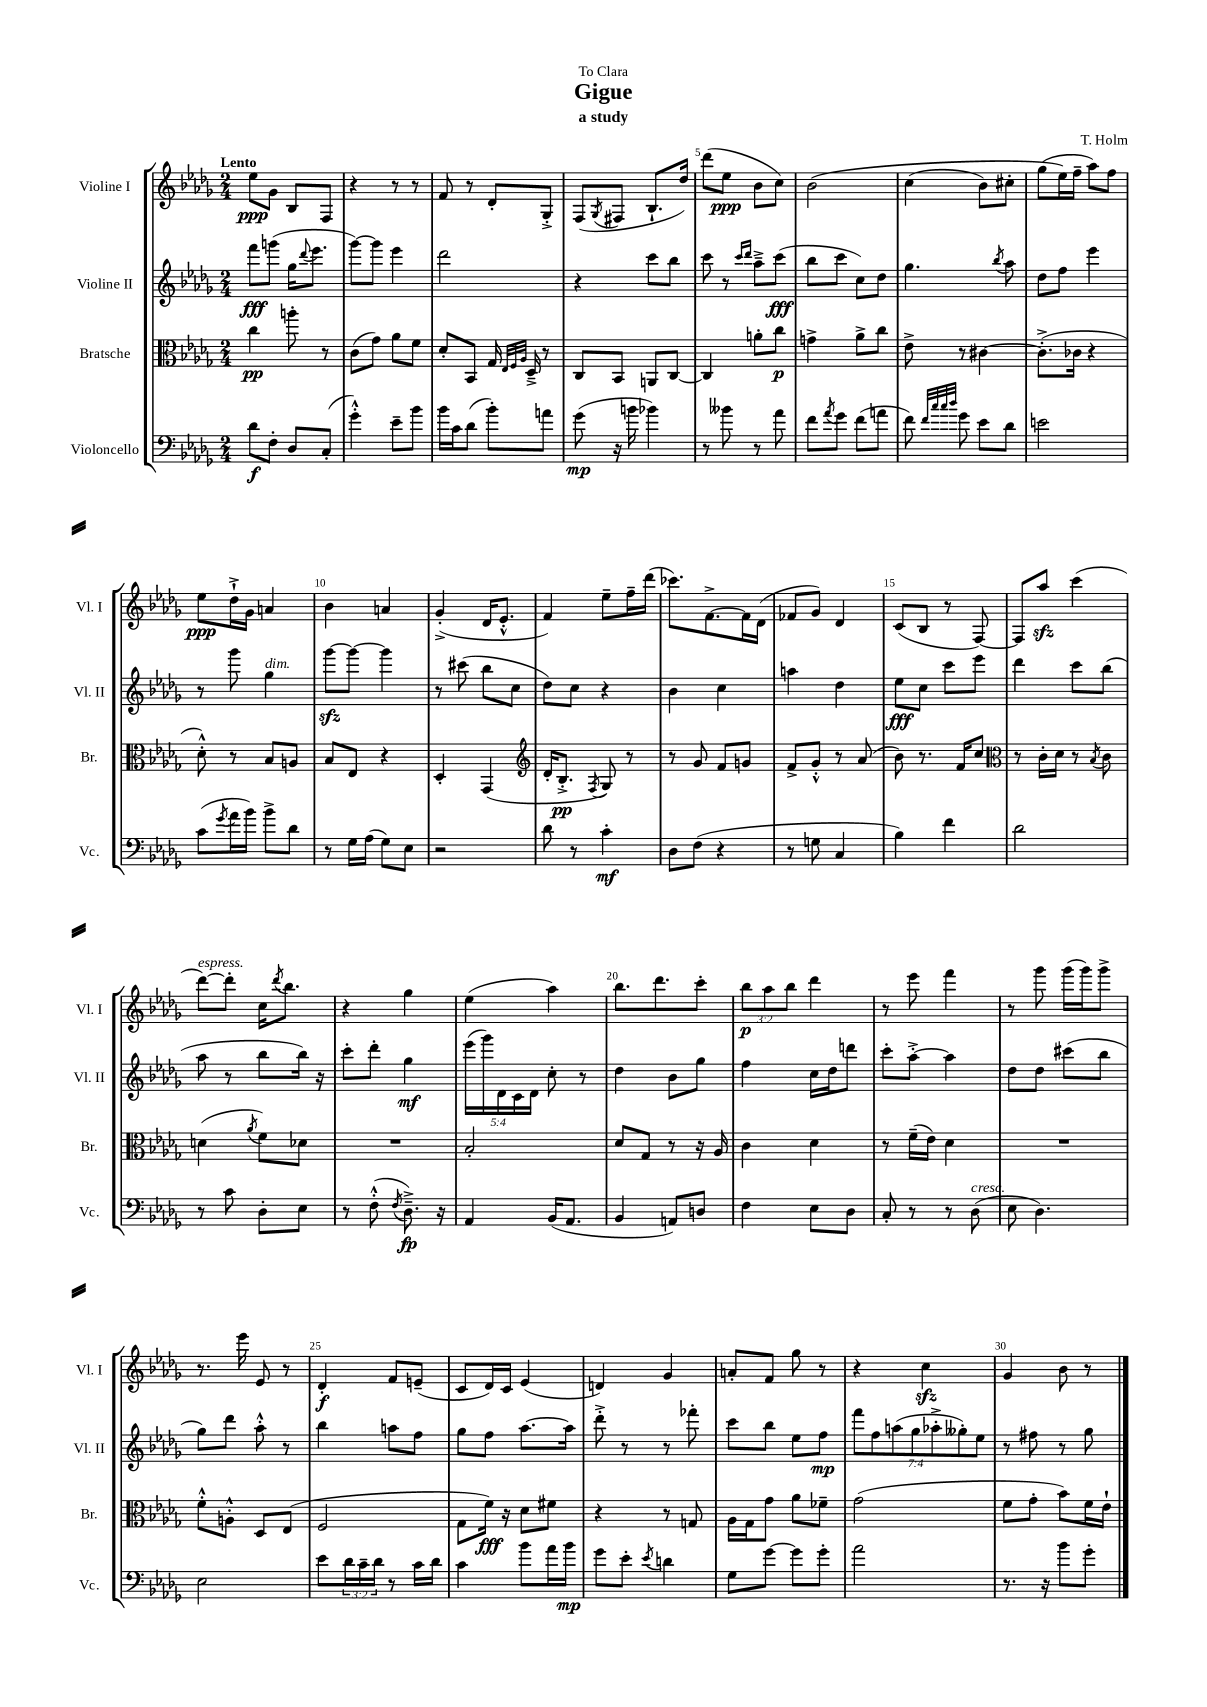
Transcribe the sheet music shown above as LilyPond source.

\header { title = "Gigue" composer = "T. Holm" subtitle = "a study" dedication = "To Clara" }
<<
\new StaffGroup <<
\new Staff = "s0" \with { instrumentName = "Violine I" shortInstrumentName = "Vl. I" } {
    \clef treble \key des \major \numericTimeSignature \time 2/4 \override Staff.TupletNumber.text = #tuplet-number::calc-fraction-text \tempo "Lento"
    ees''8\ppp ges'8 bes8 f8 |
    r4 r8 r8 |
    f'8 r8 des'8-. ges8-.-> |
    f8( \acciaccatura { ges8 } fis8 bes8.-! des''16) |
    des'''8( ees''8\ppp bes'8 c''8) |
    bes'2\( |
    c''4( bes'8) cis''8-. |
    ges''8( ees''16\) f''16-- aes''8) f''8 |
    ees''8\ppp des''16-!-> ges'16 a'4 |
    bes'4 a'4 |
    ges'4-.->( des'16 ees'8.-.-^ |
    f'4) ees''8-- f''16-- des'''16( |
    ces'''8.) f'8.~-> f'16 des'16( |
    fes'8 ges'8) des'4 |
    c'8( bes8 r8 f8~) |
    f8 aes''8\sfz c'''4( |
    des'''8~^\markup { \italic "espress." }) des'''8-. c''16 \acciaccatura { des'''8 } bes''8. |
    r4 ges''4 |
    ees''4( aes''4) |
    bes''8. des'''8. c'''8-. |
    \tuplet 3/2 { bes''8\p aes''8 bes''8 } des'''4 |
    r8 ees'''8 f'''4 |
    r8 ges'''8 ges'''16( ges'''16) ges'''8-> |
    r8. ees'''16 ees'8 r8 |
    des'4-.\f f'8 e'8--( |
    c'8 des'16) c'16 ees'4( |
    d'4) ges'4 |
    a'8-. f'8 ges''8 r8 |
    r4 c''4\sfz |
    ges'4 bes'8 r8 \bar "|." |
}
\new Staff = "s1" \with { instrumentName = "Violine II" shortInstrumentName = "Vl. II" } {
    \clef treble \key des \major \numericTimeSignature \time 2/4 \override Staff.TupletNumber.text = #tuplet-number::calc-fraction-text
    f'''8\fff g'''8( ges''16 \appoggiatura { des'''8 } ees'''8. |
    ges'''8~) ges'''8 ees'''4 |
    des'''2 |
    r4 c'''8 bes''8 |
    c'''8 r8 \grace { c'''16 des'''16 } aes''8---> c'''8\fff( |
    bes''8 c'''8 c''8) des''8 |
    ges''4. \acciaccatura { bes''8 } aes''8 |
    des''8 f''8 ees'''4 |
    r8 ges'''8 ges''4^\markup { \italic "dim." } |
    ges'''8~\sfz ges'''8~ ges'''4 |
    r8 cis'''8( bes''8 c''8 |
    des''8) c''8 r4 |
    bes'4 c''4 |
    a''4 des''4 |
    ees''8\fff c''8 c'''8 ees'''8 |
    des'''4 c'''8 bes''8( |
    aes''8 r8 bes''8 bes''16) r16 |
    c'''8-. des'''8-. ges''4\mf |
    \tuplet 5/4 { ees'''16( ges'''16) des'16 c'16 des'16 } c''8-. r8 |
    des''4 bes'8 ges''8 |
    f''4 c''16 des''16 d'''8 |
    c'''8-. aes''8~-.-> aes''4 |
    des''8 des''8 cis'''8( bes''8 |
    ges''8) des'''8 aes''8-.-^ r8 |
    bes''4 a''8 f''8 |
    ges''8 f''8 aes''8.~ aes''16 |
    des'''8-.-> r8 r8 fes'''8-. |
    c'''8 bes''8 ees''8 f''8\mp |
    \tuplet 7/4 { f'''8 f''8 a''8( ges''8 aes''8-.-> geses''8-.) ees''8 } |
    r8 fis''8 r8 ges''8 \bar "|." |
}
\new Staff = "s2" \with { instrumentName = "Bratsche" shortInstrumentName = "Br." } {
    \clef alto \key des \major \numericTimeSignature \time 2/4
    c''4\pp a''8-. r8 |
    c'8( ges'8) aes'8 f'8 |
    des'8-. bes,8 ges16 \grace { ees32 f32 aes32 } des16---> r8 |
    c8 bes,8 a,8 c8~ |
    c4 a'8-. c''8\p |
    g'4-> aes'8-> c''8 |
    ees'8-> r8 cis'4~ |
    cis'8.-.->( ces'16 r4 |
    des'8-.-^) r8 bes8 a8 |
    bes8 ees8 r4 |
    des4-. ges,4( |
    \clef treble des'16-. bes8.-.->\pp \acciaccatura { f8 } ges8) r8 |
    r8 ges'8 f'8 g'8 |
    f'8-> ges'8-.-^ r8 aes'8( |
    bes'8) r8. f'16 c''8 |
    \clef alto r8 c'16-. des'16 r8 \acciaccatura { bes8 } c'8 |
    d'4( \acciaccatura { aes'8 } f'8) des'8 |
    R2 |
    bes2-. |
    des'8 ges8 r8 r16 aes16 |
    c'4 des'4 |
    r8 f'16--( ees'16) des'4 |
    R2 |
    f'8-.-^ a8-.-^ des8 ees8( |
    f2 |
    ges8 f'16\fff) r16 des'8 fis'8 |
    r4 r8 g8 |
    aes16 ges16 ges'8 aes'8 fes'8-- |
    ges'2( |
    f'8 ges'8-. bes'8) f'16 ees'16-! \bar "|." |
}
\new Staff = "s3" \with { instrumentName = "Violoncello" shortInstrumentName = "Vc." } {
    \clef bass \key des \major \numericTimeSignature \time 2/4 \override Staff.TupletNumber.text = #tuplet-number::calc-fraction-text
    des'8\f f8-. des8 c8-.( |
    ges'4-.-^) ees'8-- bes'8 |
    bes'16 c'16 des'8( bes'8-.) a'8 |
    ges'8\mp( r16 b'16 bes'4) |
    r8 beses'8 r8 aes'8 |
    f'8 \acciaccatura { aes'8 } ges'8 f'8( a'8 |
    f'8) \grace { f'32 c''32 c''32 des''32 } ges'8 ees'8 des'8 |
    e'2 |
    c'8( \acciaccatura { ges'8 } aes'16 bes'16) bes'8-> des'8 |
    r8 ges16 aes16( ges8) ees8 |
    r2 |
    des'8 r8 c'4-.\mf |
    des8 f8( r4 |
    r8 g8 c4 |
    bes4) f'4 |
    des'2 |
    r8 c'8 des8-. ees8 |
    r8 f8-.-^( \acciaccatura { f8 } des8.--->\fp) r16 |
    aes,4 bes,16( aes,8. |
    bes,4 a,8) d8 |
    f4 ees8 des8 |
    c8-. r8 r8 des8^\markup { \italic "cresc." }( |
    ees8 des4.) |
    ees2 |
    ees'8 \tuplet 3/2 { des'16 c'16-- des'16 } r8 c'16 des'16 |
    c'4 bes'8 aes'16 bes'16\mp |
    ges'8 ees'8-. \acciaccatura { ees'8 } d'4 |
    ges8 ges'8~ ges'8 ges'8-. |
    aes'2 |
    r8. r16 bes'8 ges'8-. \bar "|." |
}
>>
>>
\layout { \context { \Score \override BarNumber.break-visibility = ##(#f #t #t) barNumberVisibility = #(every-nth-bar-number-visible 5) } }
